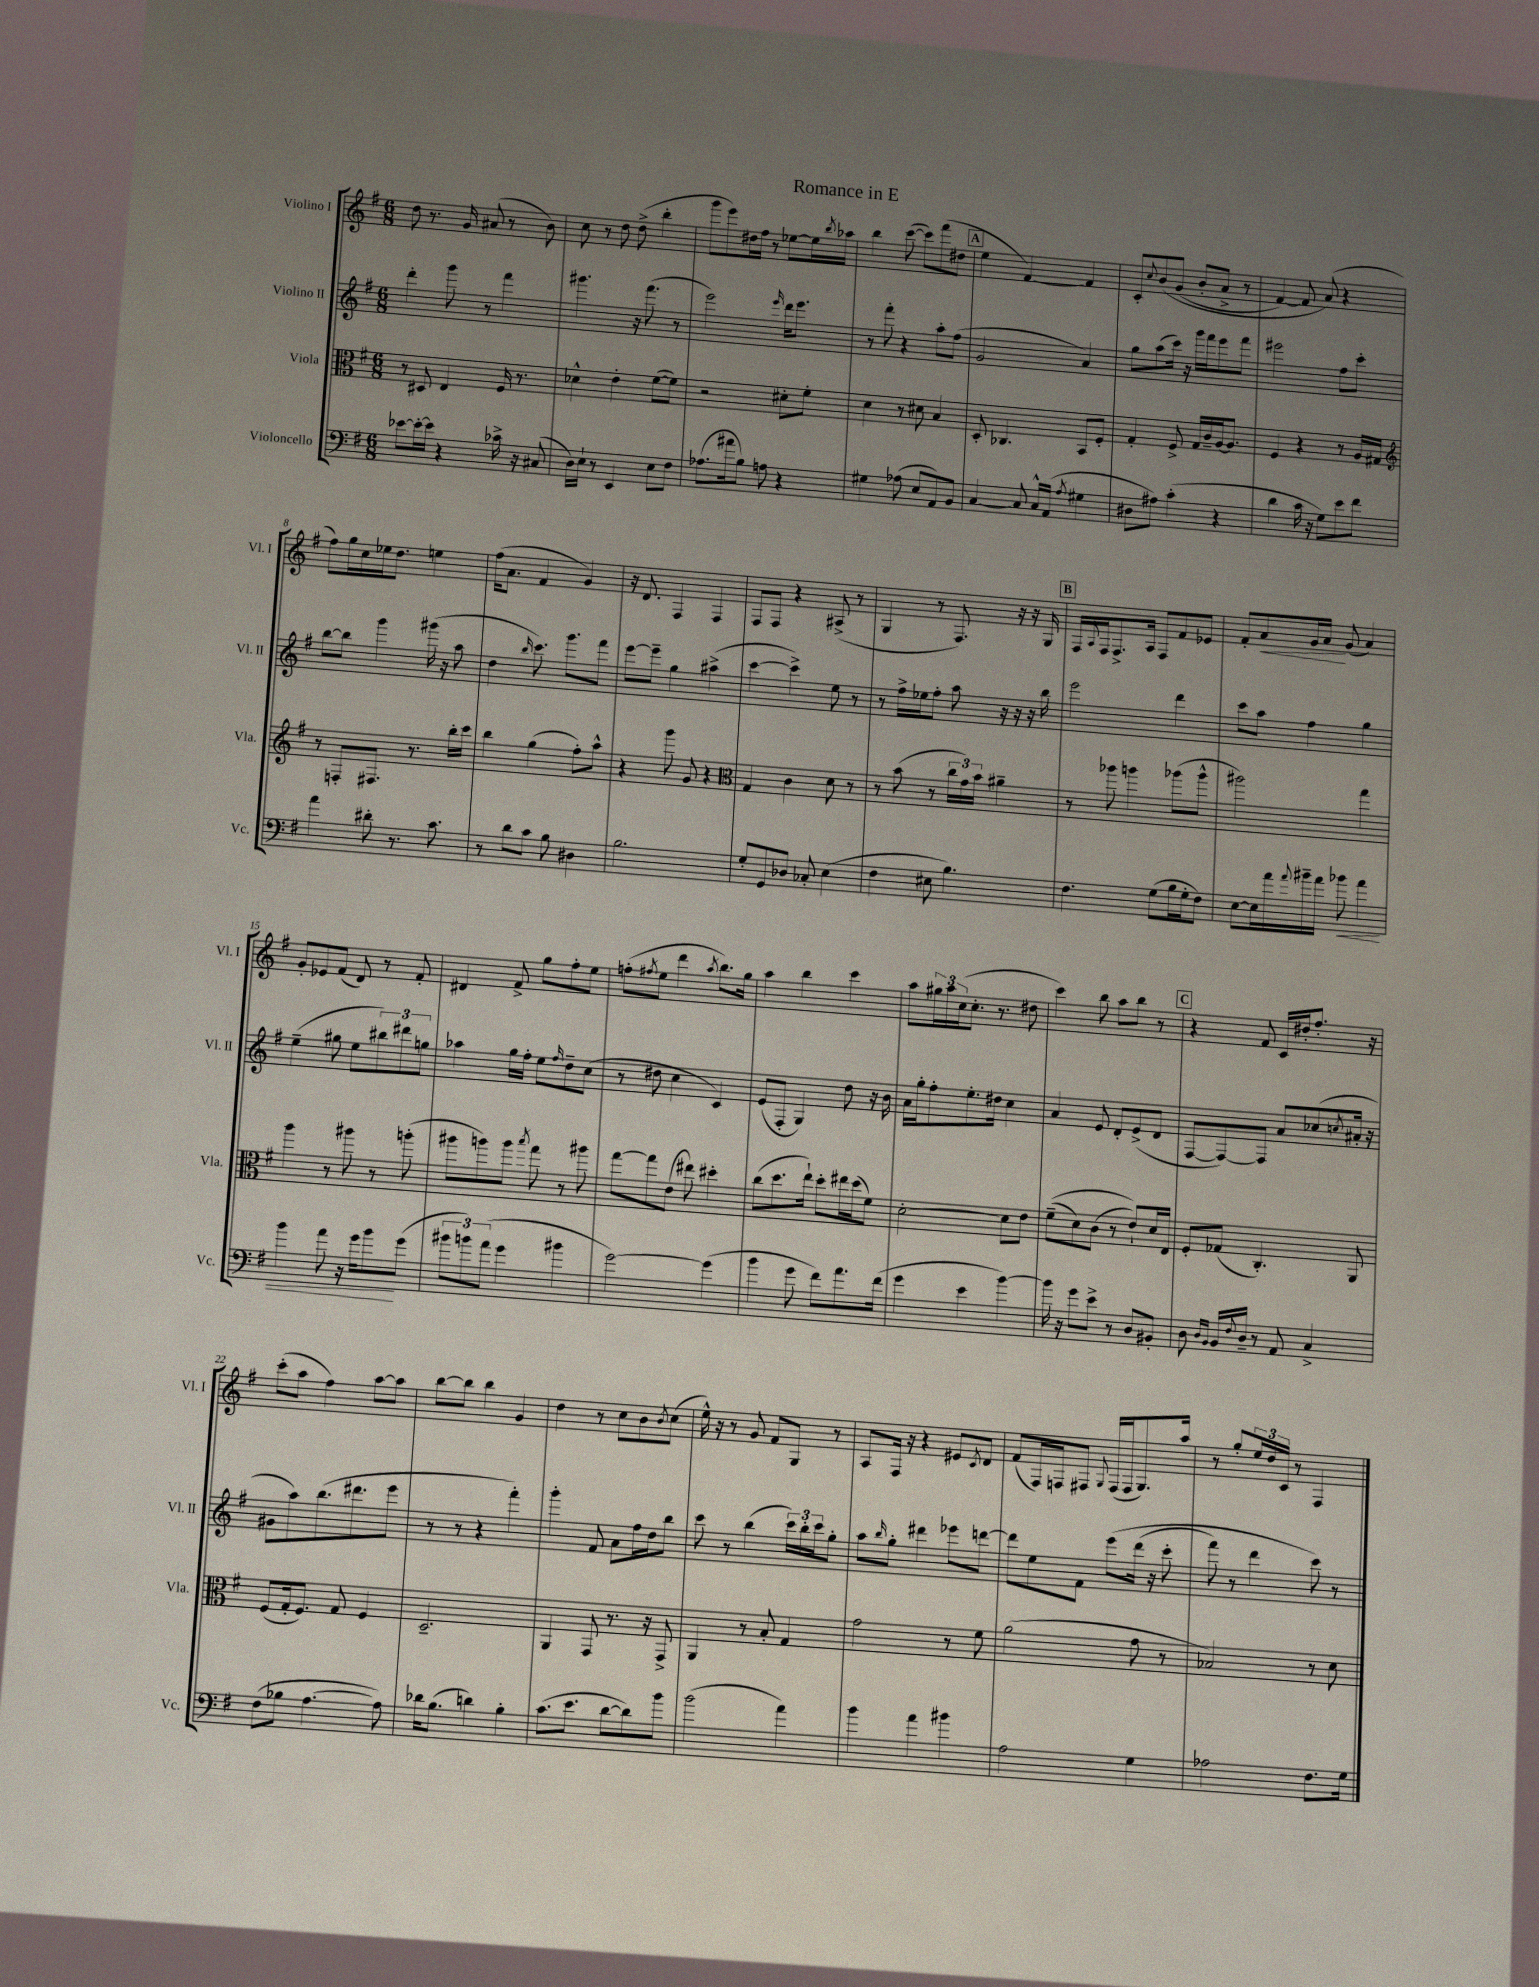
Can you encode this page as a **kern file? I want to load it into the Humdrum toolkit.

**kern	**kern	**kern	**kern
*staff4	*staff3	*staff2	*staff1
*clefF4	*clefC3	*clefG2	*clefG2
*k[f#]	*k[f#]	*k[f#]	*k[f#]
*M6/8	*M6/8	*M6/8	*M6/8
[8e-	8r	4ddd'	8dd
16e-'_	8D#	.	8.r
16e-]	.	.	.
4r	4E	8ggg	.
.	.	.	16g
.	.	8r	(8a#
16c-^	16F#	4fff#	8r
16r	8.r	.	.
(8C#	.	.	8b)
=	=	=	=
16D)	4d-^^	4.ggg#	8cc
16E`	.	.	.
8r	.	.	8r
4EE	4e'	.	8dd
.	.	16r	(8dd^
.	.	(8.fff#	.
8E	([8f#	.	4bb'
8F#	8f#])	8r	.
=	=	=	=
(8.A-	2r	2eee)	8ggg
.	.	.	8eee)
16a#	.	.	.
8B)	.	.	16dd#
.	.	.	16ff#
8A	.	.	8r
.	.	16qqeee	.
4r	8d#'	16ddd	[8ee-
.	.	8.eee	.
.	8f#'	.	16ee-]
.	.	.	8qbb
.	.	.	16aa-
=	=	=	=
4G#	4d	8r	4bb
.	.	8fff#'	.
(8A-	8r	4r	([8ccc
8E	8d#	.	8ccc])
8AA)	4B	8aa'	(8fff#
8BB	.	(8ff#	8dd#
=	=	=	=
[4C	8D'	2g	4ee
.	4.C-	.	.
8C]	.	.	[4f#)
16C^^	.	.	.
(16AA	.	.	.
8qA	.	.	.
4G#	8BB	4a)	4f#]
.	8F#'	.	.
=	=	=	=
8D#	4G'	8gg	8c'
.	.	.	8qqcc
8A#)	.	(8aa	&(8b
(4c'	8F#^	16ccc)	(8g
.	.	16r	.
.	16G	16ggg	8b'
.	16c~	16fff#	.
4r	[16A	8eee	8a^
.	8.A]	.	.
.	.	8fff#	8r
=	=	=	=
4d	4F#	2eee#	[4f#)
16c	4r	.	8f#]
16r	.	.	.
8G)	.	.	(8a&)
8e	8r	8ff#	4r
8f#	16A	8ccc'	.
.	16G#	.	.
=	=	=	=
*	*clefG2	*	*
4a	8r	[8bb	8ff#)
.	8F'	8bb]	16gg
.	.	.	16cc
8d#'	8.F#	4ggg	16ee-
.	.	.	8.dd
8.r	.	.	.
.	8.r	.	.
.	.	(16ggg#	4ee
8.c	.	16r	.
.	16bb'	8aa	.
.	16ccc	.	.
=	=	=	=
8r	4bb	4dd	(16ff#
.	.	.	8.a
8d	.	.	.
.	.	16qqbb	.
8c	(4gg	8.ccc)	4f#
8B	.	.	.
.	.	8.ggg	.
4D#	8ff#')	.	4g)
.	8aa^^	8fff#	.
=	=	=	=
2.B	4r	[8eee	16r
.	.	.	8.d
.	.	8eee~]	.
.	8ggg	4gg	4F#
.	8g	.	.
.	4r	(4aa#^	4F#
=	=	=	=
*	*clefC3	*	*
8G'	4G	[4ccc	8F#
8GG	.	.	8F#
8D-	4c	4ccc^])	4r
8C-'	.	.	.
(4E	8d	8ee	(8A#^
.	8r	8r	8r
=	=	=	=
4F#	8r	8r	4G
.	(8b	16ff#^	.
.	.	16ee-	.
8E#	8r	8ff#'	8r
4.B)	24cc	8aa	8.F#)
.	24g)	.	.
.	24b	.	.
.	4a#~	16r	.
.	.	16r	16r
.	.	16r	16r
.	.	16bb	16G
=	=	=	=
4.F#	8r	2eee	16F#
.	.	.	8qqA
.	.	.	16F#
.	8aa-	.	8.F#^
.	4aa	.	.
.	.	.	16A
(8G	.	.	8F#
16B	(8aa-	4ddd	8f#
16G'	.	.	.
8F#)	8aa-^^	.	8e-
=	=	=	=
[8E	2aa#)	8ccc	8f#'
16E]	.	8aa	8a
16a	.	.	.
8qqa	.	.	.
16b#~	.	4ff#	16g
16a	.	.	16a
8b-	.	.	(8g
4a	4gg	4gg	4a)
=	=	=	=
4b	4aa	(4ee~	8g'
.	.	.	8e-
8a	8r	8gg#	(8f#
16r	8aa#	8ee	8d)
16g	.	.	.
8b	8r	12bb#)	8r
.	.	12ddd#	.
(8g	(8aa'	.	8f#'
.	.	12gg	.
=	=	=	=
12b#	8aa#	4aa-	4d#
12b)	.	.	.
.	8aa)	.	.
(12a	.	.	.
4g	8aa	16gg	8f#^
.	.	16ff#'	.
.	8qbb	.	.
.	8gg	8ee	8gg
.	.	16qqff#	.
4b#	8r	8dd~	8ff#'
.	8aa#	(8cc	8ee
=	=	=	=
[2g)	[8gg	8r	(8ff'
.	.	.	8qff#
.	8gg]	8dd#	8ee
.	(8e	4cc	4ddd
.	8ee#)	.	.
.	.	.	8qaa
(4g]	4dd#'	4c)	8.bb)
.	.	.	16gg
=	=	=	=
4b	(8cc	(8e	4aa
.	8.dd	8F#'	.
8g	.	4G)	4bb
.	16ee`)	.	.
8f#)	8dd'	.	.
8.a	16ee#	8dd	4ccc
.	(16dd	.	.
.	8f#)	16r	.
(16f#	.	16b	.
=	=	=	=
4g	[2d'	16a	8aa
.	.	16gg'	.
.	.	8ff#'	24gg#
.	.	.	24aa
.	.	.	(24cc
4e	.	8.ee'	8.cc'
.	.	16dd#	8.r
[4b)	8d]	4cc	.
.	8e	.	8dd#
=	=	=	=
16b]	&((8f#~	4a	4ccc)
16r	.	.	.
8g	8d)	.	.
8e^	(8c	8e	8bb
8r	8r	8d'	8aa
8D	8e`)&)	(8e^	8bb
8BB#'	16d	8d	8r
.	16E	.	.
=	=	=	=
8D	8F#'	[8F#	4r
16qqD	.	.	.
16qqBB	.	.	.
16BB	(8G-	8F#_)	.
8qqF#	.	.	.
16D~	.	.	.
8r	4.C')	8F#]	8f#
8AA	.	8a	16c
.	.	.	16dd#'
4C^	.	(8cc-	8.ff#'
.	.	8qcc	.
.	8AA	16a#'	.
.	.	16r	16r
=	=	=	=
(8F#	(8F#	8g#	(8ccc'
8B-	16G'	8aa)	8aa
.	8.F#)	.	.
[4.A	.	(8.bb	4ff#)
.	8G	.	.
.	.	8.ddd#	.
.	4F#	.	[8aa
8A])	.	8eee	8aa]
=	=	=	=
16d-	2.D~	8r	[8bb
(8.B	.	.	.
.	.	8r	8bb]
4d)	.	4r	4bb
4B'	.	4fff#')	4g
=	=	=	=
(8.c	4AA	4ggg'	4dd
8.e	.	.	.
.	8GG	8f#	8r
[8d	8.r	8a	8cc
8d])	.	16ff#	8b
.	16r	16dd	.
.	.	.	8qb
8b	8GG^	8bb	(8cc
=	=	=	=
(2b	4AA	8ccc	16ee^^)
.	.	.	16r
.	.	8r	8r
.	8r	(4bb	8g
.	8B'	.	8f#
4a)	4G	24ccc)	8G
.	.	24bb'	.
.	.	24ccc	.
.	.	8gg'	8r
=	=	=	=
4b	2g	8aa	8A
.	.	16qqbb	.
.	.	8gg'	16F#
.	.	.	16r
4a	.	4ddd#	4r
4b#	8r	8eee-	8e#
.	.	.	8qc
.	8f#	[8ddd	8d
=	=	=	=
2A	(2a	8ddd]	(8f#
.	.	8ee	16F#)
.	.	.	16F
.	.	8f#	8F#
.	.	.	8qqG
.	.	&(8eee	(16F#
.	.	.	16F#
4G	8g	(16ddd	8.G)
.	.	16r	.
.	8r	8ccc'	.
.	.	.	16aa
=	=	=	=
2A-	2B-)	8fff#)	8r
.	.	8r	8gg'
.	.	4ddd	24ee
.	.	.	24dd
.	.	.	24c
.	.	.	8r
8.F#	8r	8ccc&)	4F#
.	8d	8r	.
16G	.	.	.
==	==	==	==
*-	*-	*-	*-
